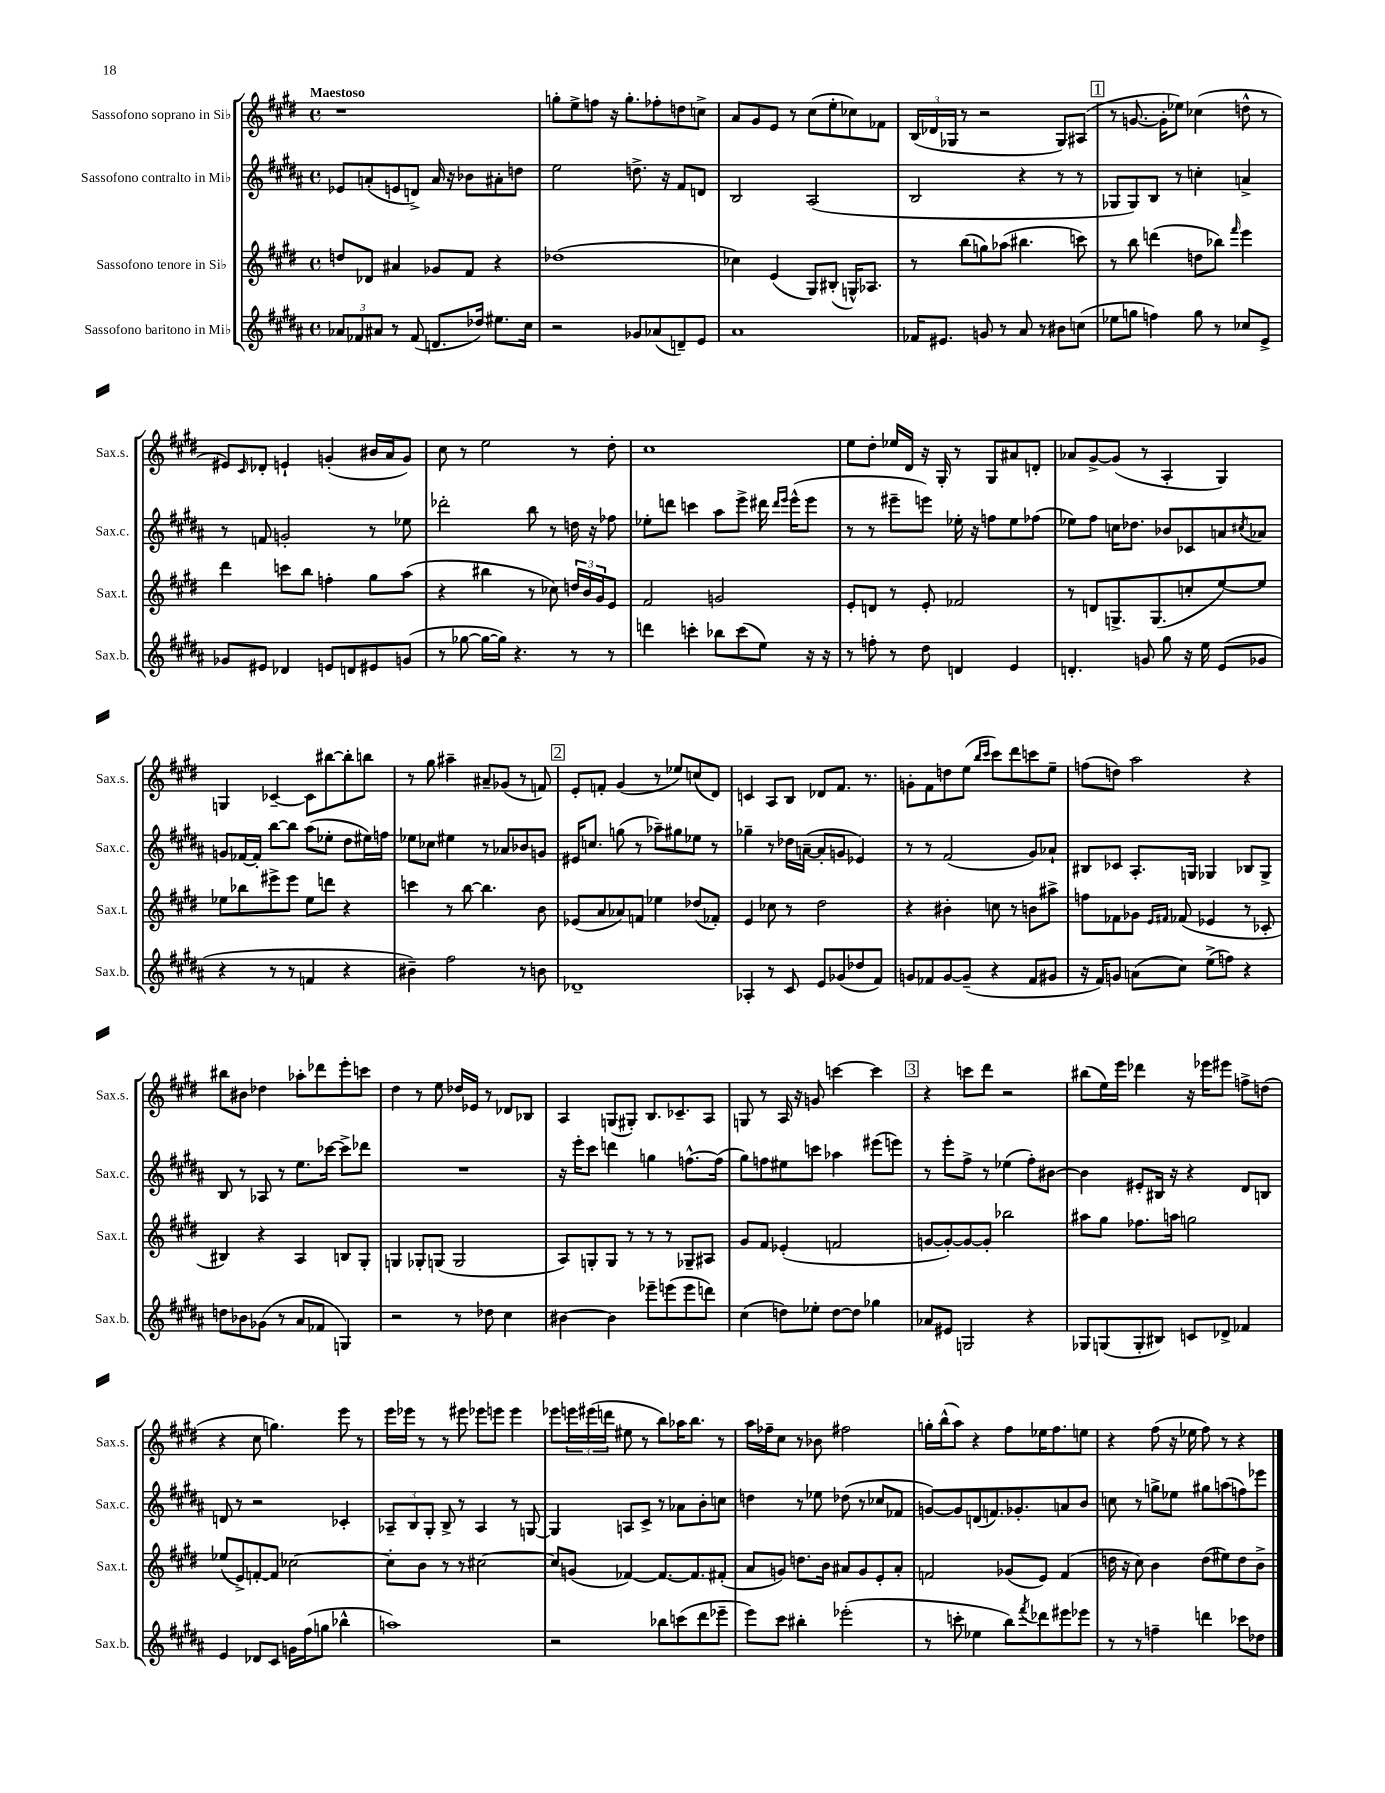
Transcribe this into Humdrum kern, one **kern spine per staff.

**kern	**kern	**kern	**kern
*part4	*part3	*part2	*part1
*staff4	*staff3	*staff2	*staff1
*I"Sassofono baritono in Mi♭	*I"Sassofono tenore in Si♭	*I"Sassofono contralto in Mi♭	*I"Sassofono soprano in Si♭
*I'Sax.b.	*I'Sax.t.	*I'Sax.c.	*I'Sax.s.
*clefG2	*clefG2	*clefG2	*clefG2
*k[f#c#g#d#a#]	*k[f#c#g#d#]	*k[f#c#g#d#a#]	*k[f#c#g#d#]
*M4/4	*M4/4	*M4/4	*M4/4
*met(c)	*met(c)	*met(c)	*met(c)
=1	=1	=1	=1
!	!	!	!LO:TX:a:B:t=Maestoso
12a-X/L	8ddn/L	8e-X/L	1r
12f-X/	.	.	.
.	8d-X/J	(8an'/	.
12a#X/J	.	.	.
8r	4a#X/	8en/	.
(8f-/	.	8dn^/J)	.
8.dn/L	8g-X/L	16a/	.
.	.	16r	.
.	8f#/J	8b-X\L	.
16dd-X/Jk)	.	.	.
8.ee#X\L	4r	8a#X'\	.
.	.	8ddn\J	.
16cc#\Jk	.	.	.
=2	=2	=2	=2
2r	(1dd-X	2ee\	8ggn'\L
.	.	.	8ee^\
.	.	.	8ffn\J
.	.	.	16r
.	.	.	8.gg'\L
8g-X/L	.	8.ddn^\	.
(8a-X/	.	.	8ff-X'\
.	.	16r	.
8dn~/)	.	8f#/L	8ddn\
8e/J	.	8dn/J	8ccn^\J
=3	=3	=3	=3
1a#	4cc-X\)	2B/	8a/L
.	.	.	8g#/
.	(4e/	.	8e/J
.	.	.	8r
.	8G#/L)	(2A#/	(8cc#\L
.	(8B#X'/J	.	8ee'\
.	16Gn^^/KL)	.	8cc-X\)
.	8.A-X/J	.	.
.	.	.	8f-X\J
=4	=4	=4	=4
16f-X/KL	8r	2B/	(24B/LL
.	.	.	24d-X/
8.e#X/J	.	.	.
.	.	.	24G-X/JJ
.	(8bb\L	.	8r
8gn/	8ggn\)	.	2r
8r	(8aa-X\J	.	.
8a#/	4.bb#X\	4r	.
8r	.	.	.
8b#X\L	.	8r	8G-/L)
(8ccn\J	8cccn\)	8r	(8A#X/J
!!LO:REH:place=s1:t=1
=5	=5	=5	=5
8ee-X\L	8r	8G-X/L	8r
8ggn\J	8bb\	8G-/)	[8.gn/
4ffn\)	(4dddn\	8B/J	.
.	.	.	16g'\KL]
.	.	8r	8ee-X\J)
8gg\	8ddn\L	4ccn'\	(4cc-X\
8r	8bb-X\J)	.	.
.	16qqfff#/	.	.
8cc-X/L	4eee\	4an^/	8ddn^^\
8e^/J	.	.	8r
!!LO:LB:g=z
=6	=6	=6	=6
8g-X/L	4ddd#\	8r	8e#X/L)
.	.	.	16qqc#/
8e#X/J	.	8fn/	8d-X'/J
4d-X/	8cccn\L	2gn'/	4en`/
.	8bb\J	.	.
8en/L	4ffn'\	.	(4gn'/
8dn/	.	.	.
8e#X/	8gg#\L	8r	16b#X/LL
.	.	.	16a/J
(8gn/J	(8aa\J	8ee-X\	8g/J)
=7	=7	=7	=7
8r	4r	2ddd-X'\	8cc#\
[8gg-X\	.	.	8r
16gg-\LL_	4bb#X\	.	2ee\
16gg-\JJ])	.	.	.
4.r	.	.	.
.	8r	8bb\	.
.	8cc-X\)	8r	.
8r	24ddn/LL	16ddn\	8r
.	24b/	.	.
.	.	16r	.
.	24g#/J	.	.
8r	8e/J	8ff-X\	8dd#'\
=8	=8	=8	=8
4dddn\	2f#/	8ee-X'\L	1cc#
.	.	8dddn\J	.
4cccn'\	.	4cccn\	.
8bb-X\L	2gn/	8aa#\L	.
(8ccc\	.	8eee^\J	.
8ee\J)	.	16ddd#X\	.
.	.	16qqddd#/LL	.
.	.	16qqeee/JJ	.
.	.	(16eee^^\KL	.
16r	.	8eee\J	.
16r	.	.	.
=9	=9	=9	=9
8r	8e'/L	8r	8ee\L
8ffn'\	8dn/J	8r	8dd#'\J
8r	8r	8eee#X~\L	16ee-X/LL
.	.	.	16d#/JJ
8dd#\	8e'/	8eeen\J)	16r
.	.	.	16G#'/
4dn/	2f-X/	16ee-X'\	8r
.	.	16r	.
.	.	8ffn\L	8G#/L
4e/	.	8ee-\	8a#X/
.	.	(8ff-X\J	8dn'/J
=10	=10	=10	=10
4.dn'/	8r	8ee-X\L)	8a-X/L
.	8dn/L	8ff#\J	[8g#^/
.	8.Gn^/	16ccn\KL	(8g#/J]
.	.	8.dd-X\J	.
8gn/	.	.	8r
.	(8.G/	.	.
8gg#\	.	8b-X/L	4A'/
16r	8ccn'/	8c-X/	.
16ee\	.	.	.
(8e/L	[8ee/)	8an/	4G#/)
.	.	8qcc#X/	.
8g-X/J	8ee/J]	8a-X/J	.
!!LO:LB:g=z
=11	=11	=11	=11
4r	8ee-X\L	8gn/L	4Gn/
.	8bb-X\	[16f-X/L	.
.	.	16f-'/JJ]	.
8r	8eee#X^\	[8bb\L	[4c-X~/
8r	8eee#\J	8bb\J]	.
4fn/	8ee-\L	(8aa#\L	8c-\L]
.	8dddn\J	8ee-X'\J	[8bb#X\
4r	4r	8dd#\L	8bb#'\]
.	.	16ee#X\L)	8bbn\J
.	.	16ffn\JJ	.
=12	=12	=12	=12
4b#X~\)	4cccn\	8ee-X\L	8r
.	.	8cc-X\J	8gg#\
2ff#\	8r	4ee#X\	4aa#X~\
.	[8bb\	.	.
.	4.bb\]	8r	8a#X~/L
.	.	8a-X/L	(8g-X/J
8r	.	8b-X/	8r
8bn\	8b\	8gn/J	8fn/)
!!LO:REH:place=s1:t=2
=13	=13	=13	=13
1d-X~	(8e-X/L	16e#X/KL	8e'/L
.	.	8.ccn/J	.
.	8a/	.	8fn'/J
.	8a-X/)	(8ggn\	(4g#/
.	8fn/J	8r	.
.	4ee-X\	8aa-X~\L)	8r
.	.	8gg#X\	8ee-X/L)
.	(8dd-X/L	8ee-X\J	(8ccn/
.	8f-X'/J)	8r	8d#/J)
=14	=14	=14	=14
4A-X'/	4e/	4gg-X~\	4cn/
8r	8cc-X\	8r	8A/L
8c#/	8r	16dd-X\LL	8B/J
.	.	([16an~\JJ	.
8e/L	2dd#\	8a'/L]	8d-X/L
(8g-X/	.	8gn/J	8.f#/J
8dd-X/	.	4e-X/)	.
.	.	.	8.r
8f#/J)	.	.	.
=15	=15	=15	=15
8gn/L	4r	8r	8gn'\L
8f-X/	.	8r	8f#\
[8g/	4b#X'\	(2f#/	8ddn\
(8g~/J]	.	.	(8ee\J
.	.	.	16qqbb/LL
.	.	.	16qqccc#/JJ
4r	8ccn\	.	8ccc#\L)
.	8r	.	8ddd#\
8f-/L	8bn\L	8g#/L)	8cccn\
8g#X/J	8aa#X^\J	8a-X`/J	8ee~\J
=16	=16	=16	=16
16r	8ffn\L	8B#X/L	(8ffn\L
16f#/KL)	.	.	.
8gn/J	8f-X\	8c-X/J	8ddn\J)
(8an\L	8g-X\J	8.A#'/L	2aa\
.	16qqe/LL	.	.
.	16qqf#X/JJ	.	.
8cc#\J)	(8f-X/	.	.
.	.	16Gn/Jk	.
(8ee^\L	4e-X/	4G-X/	.
8ffn\J)	.	.	.
4r	8r	8B-X/L	4r
.	8c-X'/	8G-^/J	.
!!LO:LB:g=z
=17	=17	=17	=17
8ddn\L	4B#X/)	8B/	8bb#X\L
8b-X\	.	8r	8b#X\J
(8g-X\J	4r	8A-X/	4dd-X\
8r	.	8r	.
8a#/L	4A/	8.ee\L	8aa-X'\L
8f-X/J	.	.	8ddd-X\
.	.	[16ccc-X\Jk	.
4Gn/)	8Bn/L	8ccc-^\L]	8eee'\
.	8G#'/J	8ddd-X\J	8cccn\J
=18	=18	=18	=18
2r	4Gn/	1r	4dd#\
.	8G-X'/L	.	8r
.	(8Gn/J	.	8ee\
8r	2G/	.	16dd-X/LL
.	.	.	16e-X/JJ
8dd-X\	.	.	8r
4cc#\	.	.	8d-X/L
.	.	.	8B-X/J
=19	=19	=19	=19
[4b#X\	8A/L)	16r	4A/
.	.	16eee'\KL	.
.	8Gn'/	8ccc#\J	.
4b#\]	8G/J	4dddn\	(8Gn/L
.	8r	.	8G#X'/J)
8eee-X~\L	8r	4ggn\	8.B/L
(8eeen\	8r	.	.
.	.	.	8.c-X~/
8eee\	8G-X~/L	[8.ffn^^\L	.
8dddn\J)	8A#X/J	.	8A/J
.	.	(16ff\Jk]	.
=20	=20	=20	=20
(4cc#\	8g#/L	8gg#\L)	8Gn/
.	8f#/J	8ffn\	8r
8ddn\L)	(4e-X'/	8ee#X\	16A/
.	.	.	16r
8ee-X'\J	.	8cccn\J	8gn/
[8dd\L	2fn/	4aa-X\	[4cccn\
8dd\J]	.	.	.
4gg-X\	.	(8eee#X\L	4ccc\]
.	.	8eeen\J)	.
!!LO:REH:place=s1:t=3
=21	=21	=21	=21
8a-X/L	[8gn/L	8r	4r
8e#X/J	8g'/_)	8eee'\L	.
2Gn/	8g/_	8ff#^\J	8cccn\L
.	8g'/J]	8r	8ddd#\J
.	2bb-X\	(4ee-X\	2r
4r	.	8ff#'\L)	.
.	.	[8b#X\J	.
=22	=22	=22	=22
8G-X/L	8aa#X\L	4b#\]	(8bb#X\L
(8Gn/	8gg#\J	.	16ee\L)
.	.	.	16eee\JJ
8G'/	8.ff-X\L	8e#X'/L	4ddd-X\
8B#X/J)	.	16B#X/Jk	.
.	16aan\Jk	16r	.
8cn/L	2ggn\	4r	16r
.	.	.	16eee-X\KL
8d-X^/J	.	.	8eee#X\J
4f-X/	.	8d#/L	8ffn^\L
.	.	8Bn/J	(8ddn\J
!!LO:LB:g=z
=23	=23	=23	=23
4e/	(8ee-X/L	8dn/	4r
.	8e^/)	8r	.
8d-X/L	[8fn'/	2r	8cc#\
8c#/J	8f/J]	.	4.ggn\)
16gn\LL	[2cc-X\	.	.
(16ff#\J	.	.	.
8ggn\J	.	.	.
4bb-X^^\	.	4c-X'/	8eee\
.	.	.	8r
=24	=24	=24	=24
1aan)	8cc-'\L]	12A-X~/L	16eee\LL
.	.	.	16eee-X\JJ
.	.	12B/	.
.	8b\J	.	8r
.	.	12G#'/J	.
.	8r	8B^/	8r
.	8r	8r	8eee#X\
.	[2cc#X\	4A-/	8eee-X\L
.	.	.	8eeen\J
.	.	8r	4eee\
.	.	[8Gn/	.
=25	=25	=25	=25
2r	8cc#/L]	4G/]	8eee-X\L
.	(8gn/J	.	24eeen\L
.	.	.	(24eee#X\
.	.	.	24dddn\JJ
.	[4f-X/)	8An/L	8ee#X\
.	.	8c#^/J	8r
8bb-X\L	8.f-/L_	8r	8bb\L)
(8cccn\	.	8a-X\L	16aa-X\K
.	8.f-/]	.	8.bb\J
8ddd#\	.	8b'\	.
8eee-X~\J	(8f#X'/J	8ccn\J	8r
=26	=26	=26	=26
8eee\L)	8a/L	4ddn\	16aa\LL
.	.	.	16ff-X~\J
8ccc#\J	8gn/J)	.	8cc#\J
4bb#X'\	8.ddn\L	8r	8r
.	.	8ee-X\	8b-X\
.	16b\Jk	.	.
(2eee-X'\	8a#X/L	(8dd-X\	2ff#X\
.	8g/	8r	.
.	8e'/	8cc-X/L	.
.	8a#'/J	8f-X/J	.
=27	=27	=27	=27
8r	2fn/	[8gn/L)	16ggn'\LL
.	.	.	(16bb^^\J
8cccn'\	.	8g/]	8aa\J)
4ee-X\	.	(8dn/	4r
.	.	8.fn/)	.
8bb\L)	(8g-X/L	.	8ff#\L
.	.	8.g-X'/	.
8qfff#/	.	.	.
8ddd-X\	8e/J)	.	16ee-X\K
.	.	.	8.ff#\
8eee#X\	(4f/	8an/	.
8eee-X\J	.	8b/J	8een\J
=28	=28	=28	=28
8r	16ddn\	8ccn\	4r
.	16r	.	.
8r	8cc#\)	8r	.
4ffn~\	4b\	8ggn^\L	(8ff#\
.	.	8ee-X\J	16r
.	.	.	16ee-X\
4dddn\	(8dd\L	8gg#X\L	8ff#\)
.	8ee#X\)	(8aan\	8r
8ccc-X\L	8dd\	8ffn\)	4r
8dd-X\J	8b^\J	8eee-X\J	.
==	==	==	==
*-	*-	*-	*-
